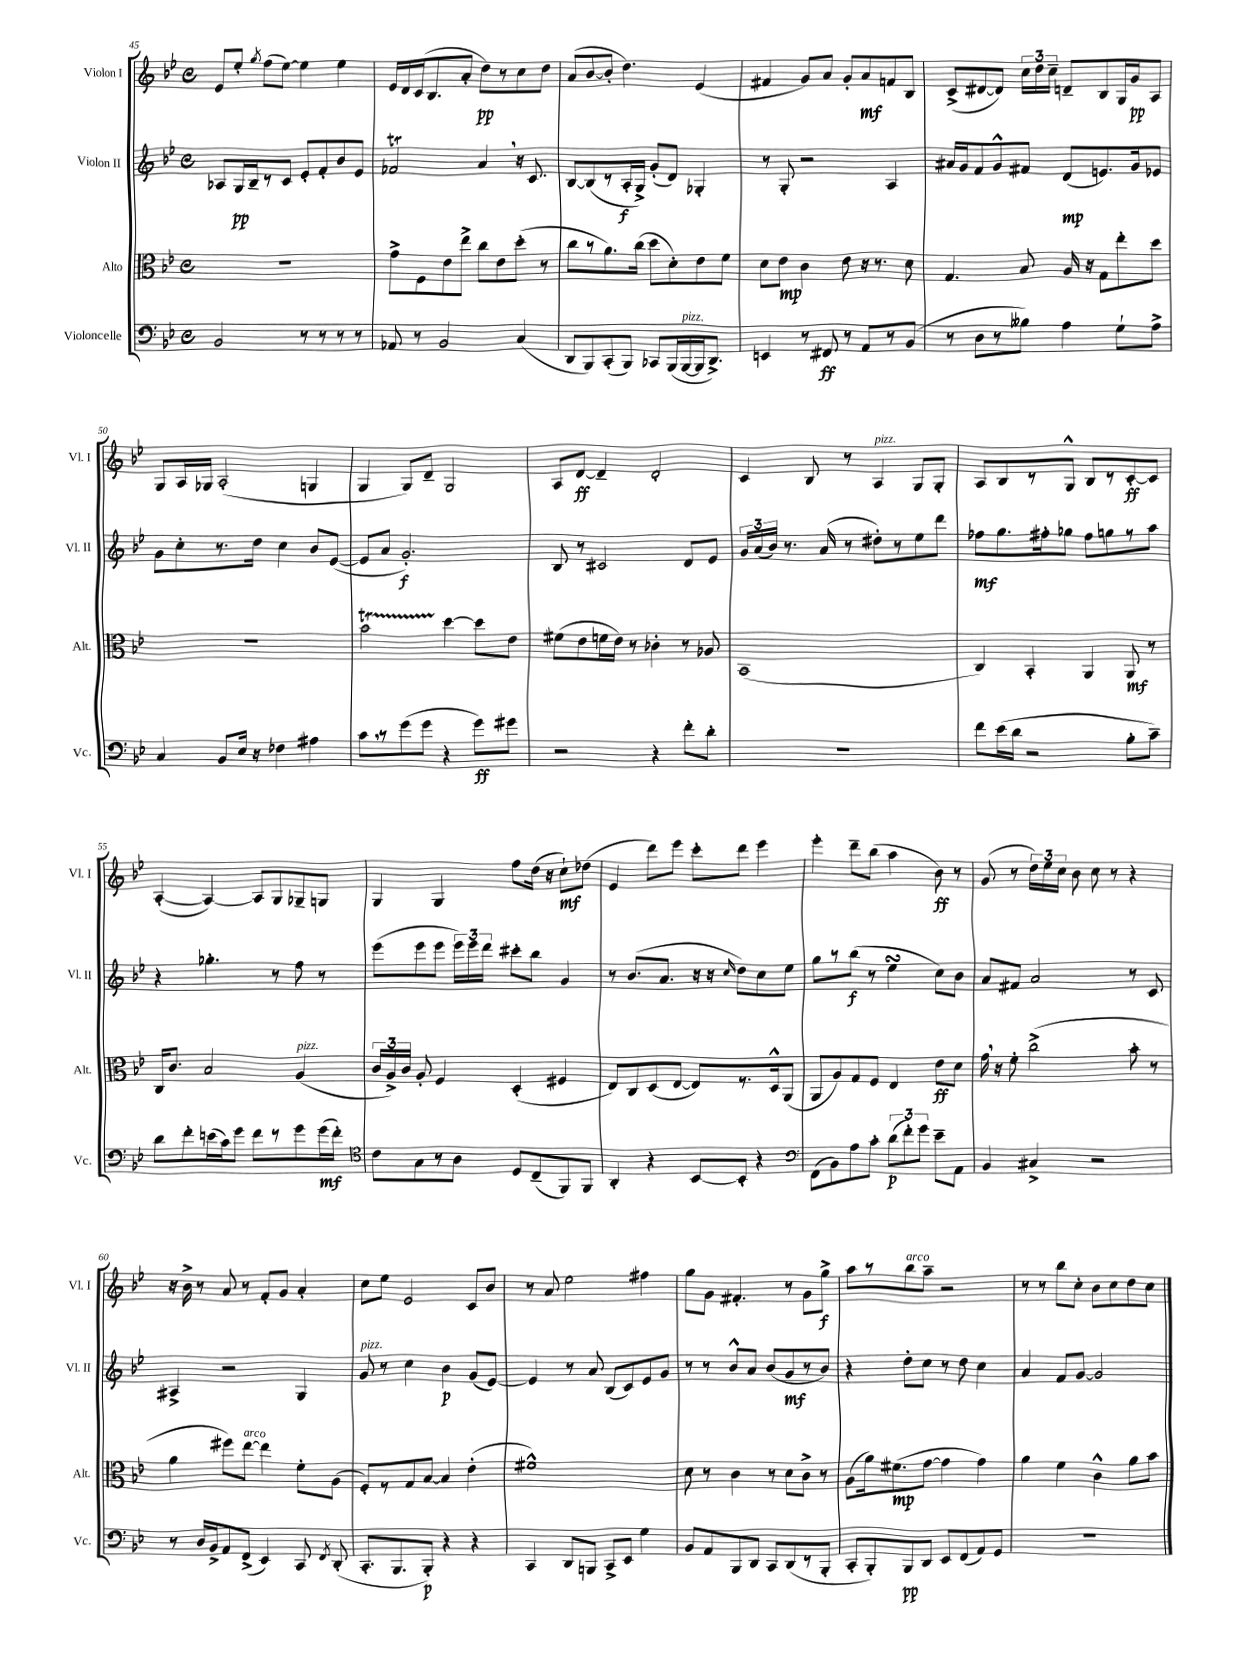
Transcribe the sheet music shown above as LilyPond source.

<<
\new StaffGroup <<
\new Staff = "s0" \with { instrumentName = "Violon I" shortInstrumentName = "Vl. I" } {
    \clef treble \key bes \major \defaultTimeSignature \time 4/4
    \autoBeamOff ees'8[ ees''8]-. \acciaccatura { g''8 } f''8[( ees''8]~) ees''4 ees''4 |
    ees'16[ d'16 c'16( bes8. a'8]-. d''8[\pp) r8 c''8 d''8] |
    a'8[( bes'8~ bes'8]-. d''4.) ees'4( |
    fis'4 g'8[) a'8] g'8[-. a'8\mf f'8 bes8] |
    c'8[->( dis'8~ dis'8]) \tuplet 3/2 { c''16[ d''16 c''16]-- } d'8[-- bes8 g16 g'16\pp a8] |
    g8[ a16 ges16] a2-.( g4 |
    g4 g8[) d'8]-- g2 |
    a8[ d'8]~\ff d'4-- d'2-. |
    c'4 bes8 r8 a4^\markup { \italic "pizz." } g8[ g8]-. |
    a8[ bes8 r8 g8]-^ bes8[ r8 c'8~-.\ff c'8] |
    a4~-.( a4~) a8[ g8 ges8-- g8] |
    g4 g4 f''8[ d''16]( r16 c''8[-!\mf) des''8]( |
    ees'4 d'''8[) ees'''8] c'''8[-. d'''8] ees'''4 |
    ees'''4-. d'''8[-- bes''8]( a''4 bes'8\ff) r8 |
    g'8( r8 \tuplet 3/2 { d''16[) ees''16 c''16] } bes'8 c''8 r8 r4 |
    r16 bes'16-> r8 a'8 r8 f'8[-. g'8] a'4-. |
    c''8[ ees''8] ees'2 c'8[ bes'8] |
    r8 a'8 ees''2 fis''4 |
    g''8[ g'8] fis'4.-. r8 g'8[ g''8]->\f |
    a''8[ r8 bes''8^\markup { \italic "arco" } a''8]-- r2 |
    r8 r8 bes''8[ c''8]-. bes'8[ c''8 d''8 c''8] \bar "|." |
}
\new Staff = "s1" \with { instrumentName = "Violon II" shortInstrumentName = "Vl. II" } {
    \clef treble \key bes \major \defaultTimeSignature \time 4/4
    \autoBeamOff aes8[ g16\pp bes16-- r8 c'8] ees'8[-. f'8-. bes'8 ees'8] |
    fes'2\trill a'4 \breathe r16 c'8. |
    bes8[~ bes8( r8 a16-.\f g16]->) g'8[-.( d'8]) ges4-. |
    r8 g8-. r2 a4 |
    ais'16[ g'16 f'8 g'8-^ fis'8] d'8[\mp( e'8.) g'16 ees'8] |
    g'8[ c''8-. r8. d''16] c''4 bes'8[ ees'8]~( |
    ees'8[ a'8] g'2.-.\f) |
    bes8 r8 cis'2 d'8[ ees'8] |
    \tuplet 3/2 { g'16[ a'16( bes'16]) } r8. a'16( r8 dis''8[-.) r8 ees''8 d'''8] |
    fes''8[\mf g''8. fis''16-. ges''8] fis''8[ g''8 r8 a''8] |
    r4 ges''4.-. r8 f''8 r8 |
    ees'''8[( ees'''8 ees'''8] \tuplet 3/2 { ees'''16[) ees'''16 d'''16] } cis'''8[-. bes''8] g'4 |
    r8 bes'8.[( a'8.] r16 r16 \grace { c''16 } d''8[) c''8 ees''8] |
    g''8[ r8 bes''8]\f( r8 ees''4\turn c''8[) bes'8] |
    a'8[ fis'8] a'2 r8 c'8 |
    ais4-> r2 g4 |
    g'8^\markup { \italic "pizz." } r8 c''4 bes'4\p g'8[( ees'8]~) |
    ees'4 r8 a'8 bes8[( c'8) ees'8 g'8] |
    r8 r8 bes'8[-^ a'8] bes'8[( g'8\mf r8 bes'8]) |
    r4 d''8[-. c''8] r8 d''8 c''4 |
    a'4 f'8[ g'8]~ g'2 \bar "|." |
}
\new Staff = "s2" \with { instrumentName = "Alto" shortInstrumentName = "Alt." } {
    \clef alto \key bes \major \defaultTimeSignature \time 4/4
    \autoBeamOff R1 |
    g'8[-> f8 ees'8 ees''8]-> c''8[ ees'8 d''8]-.( r8 |
    c''8[ r8 a'8.) c''16]( d''8[ d'8-.) ees'8 f'8] |
    d'8[ ees'8]\mp c'4 ees'8 r16 r8. d'8 |
    g4. bes8 a16 r16 g8[ ees''8-. d''8] |
    R1 |
    bes'2\startTrillSpan d''4~\stopTrillSpan d''8[ ees'8] |
    fis'8[( ees'8 f'16 ees'16]) r8 ces'4-. r8 aes8 |
    bes,1( |
    c4) bes,4-. a,4 a,8\mf r8 |
    c16[ c'8.] bes2 a4^\markup { \italic "pizz." }( |
    \tuplet 3/2 { c'16[ a16->) c'16] } a8-. f4 d4-.( fis4 |
    ees8[) c8 d8( ees8]~ ees8[) r8. d16-^ a,8]( |
    a,8[ a8) g8 f8] ees4 ees'8[\ff d'8] |
    g'16 \breathe r16 f'8-. c''2->( bes'8-. r8 |
    a'4 fis''8[) ees''8]~^\markup { \italic "arco" } ees''4 f'8[-. a8]( |
    f8[-.) r8 g8 bes8]~ bes4 ees'4-.( |
    fis'1-^) |
    d'8 r8 c'4 r8 d'8[ c'8]-> r8 |
    a8[( a'16) fis'8.\mp( g'8]~ g'4 g'4) |
    a'4 f'4 c'4-^ a'8[ bes'8] \bar "|." |
}
\new Staff = "s3" \with { instrumentName = "Violoncelle" shortInstrumentName = "Vc." } {
    \clef bass \key bes \major \defaultTimeSignature \time 4/4
    \autoBeamOff bes,2 r8 r8 r8 r8 |
    aes,8 r8 bes,2 c4( |
    d,8[ bes,,8) c,8-.( bes,,8]) ces,8[ bes,,16( bes,,16~^\markup { \italic "pizz." } bes,,16 d,8.]->) |
    e,4 r8 fis,8\ff r8 a,8[ r8 bes,8]( |
    r8 d8[ r8 beses8]) a4 g8[-! a8]-> |
    c4 bes,8[ ees16] r16 fes4 ais4 |
    c'8[ \breathe r8 g'8( g'8] r4 g'8[\ff) gis'8] |
    r2 r4 f'8[-. d'8]-. |
    R1 |
    f'8[ ees'16( d'16] r2 bes8[-. c'8]--) |
    d'8[ f'8-. e'16( c'16) g'8] f'8[ r8 g'8 g'16\mf( f'16]-.) |
    \clef tenor c'8[ g8 r8 a8] d8[ c8--( f,8) f,8] |
    a,4-. r4 bes,8[~ bes,8]-. r4 |
    \clef bass f,8[( bes,8) a8 c'8]-. \tuplet 3/2 { d'8[\p( f'8-.) g'8] } ees'8[-- a,8] |
    bes,4 cis4-> r2 |
    r8 d16[ bes,16-> a,8 f,8]->( ees,4) c,8 \acciaccatura { f,8 } d,8-.( |
    c,8.[-. bes,,8. bes,,8]-.\p) r4 r4 |
    c,4 d,8[ b,,8] c,8[-> ees,8] g4 |
    bes,8[ a,8 bes,,8 d,8] c,8[ d,8( r8 bes,,8]-. |
    c,8[-. bes,,8-.) bes,,8\pp d,8] ees,8[ f,8( a,8) g,8] |
    R1 \bar "|." |
}
>>
>>
\layout { \context { \Score currentBarNumber = #45 } }
